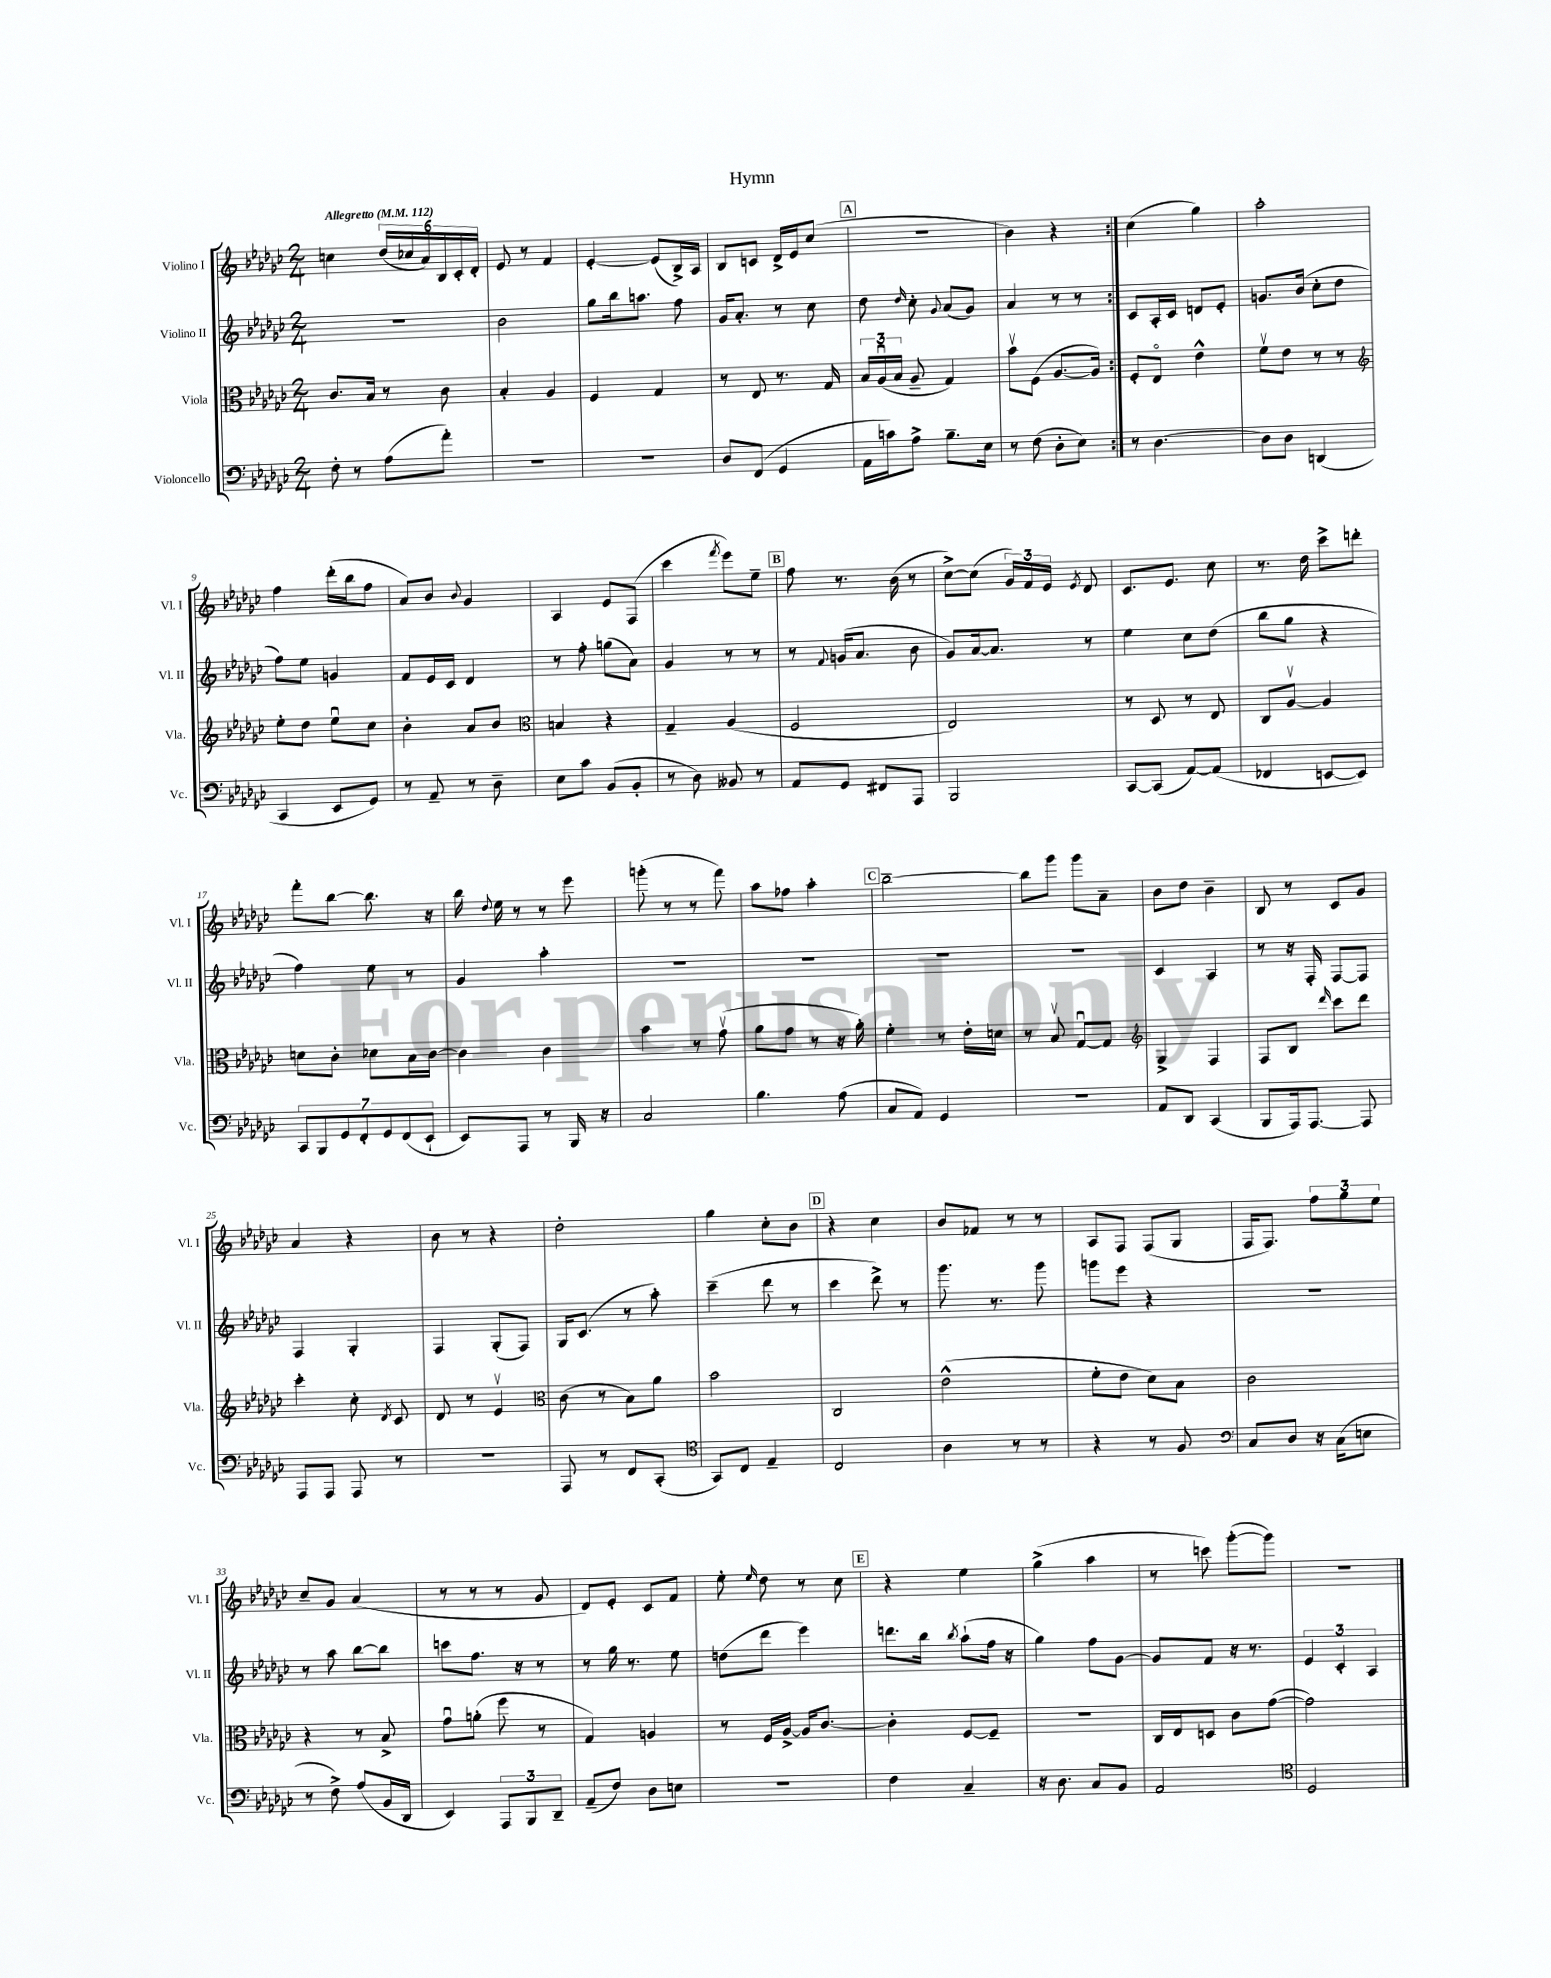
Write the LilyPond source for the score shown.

\header { title = "Hymn" }
<<
\new StaffGroup <<
\new Staff = "s0" \with { instrumentName = "Violino I" shortInstrumentName = "Vl. I" } {
    \clef treble \key ges \major \numericTimeSignature \time 2/4 \tempo "Allegretto" 4 = 112
    \autoBeamOff \repeat volta 2 { c''4 \tuplet 6/4 { des''16[( ces''16 aes'16) bes16 ces'16-. des'16]-. } |
    ees'8 r8 f'4 |
    ees'4~-. ees'8[( bes16->) aes16] |
    bes8[ c'8] des'16[-> ees'16 ces''8]( |
    \mark \markup { \box "A" } R2 |
    bes'4) r4 | }
    ces''4( ges''4) |
    aes''2-. |
    f''4 des'''16[-.( bes''16 f''8] |
    aes'8[) bes'8] \appoggiatura { bes'8 } ges'4 |
    aes4 ees'8[ f8]( |
    ces'''4 \acciaccatura { f'''8 } ees'''8[) ees''8]-- |
    \mark \markup { \box "B" } f''8 r8. bes'16( r8 |
    ces''8[~->) ces''8]( \tuplet 3/2 { ges'16[) f'16 ees'16] } \acciaccatura { ees'8 } des'8 |
    ces'8.[ ees'8.] ces''8 |
    r8. des''16 ces'''8[-> d'''8]-. |
    f'''8[-. bes''8]~ bes''8. r16 |
    bes''16 \appoggiatura { des''8 } ees''16 r8 r8 ees'''8 |
    g'''8-.( r8 r8 f'''8) |
    aes''8[ fes''8] aes''4-. |
    \mark \markup { \box "C" } bes''2~-- |
    bes''8[ ges'''8] ges'''8[ aes'8]-- |
    bes'8[ des''8] bes'4-- |
    bes8 r8 ces'8[ ges'8] |
    aes'4 r4 |
    bes'8 r8 r4 |
    des''2-. |
    ges''4 ces''8[-. bes'8] |
    \mark \markup { \box "D" } r4 ces''4 |
    bes'8[ fes'8] r8 r8 |
    aes8[ f8] f8[( ges8] |
    f16[ f8.]) \tuplet 3/2 { f''8[ ges''8 ees''8] } |
    ces''8[-- ges'8] aes'4( |
    r8 r8 r8 ges'8 |
    des'8[) ees'8]-. ces'8[ f'8] |
    ees''8-. \grace { ees''16 } des''8 r8 ces''8 |
    \mark \markup { \box "E" } r4 ees''4 |
    ges''4->( aes''4 |
    r8 c'''8) ges'''8[~-.( ges'''8]) |
    r2 \bar "|." |
}
\new Staff = "s1" \with { instrumentName = "Violino II" shortInstrumentName = "Vl. II" } {
    \clef treble \key ges \major \numericTimeSignature \time 2/4
    \autoBeamOff \repeat volta 2 { r2 |
    bes'2 |
    ges''8[ bes''16 a''8.] f''8 |
    ges'16[ aes'8.]-. r8 ces''8 |
    \mark \markup { \box "A" } des''8 \grace { des''16 } ces''8-. \appoggiatura { ges'8 } aes'8[( ges'8]) |
    aes'4 r8 r8 | }
    ces'8[ aes16-. ces'16] d'8[ ees'8]-. |
    g'8.[ bes'16]( ces''8[-. des''8] |
    f''8[) ees''8] g'4 |
    f'8[ ees'16 ces'16] des'4 |
    r8 f''8-. g''8[( aes'8]) |
    ges'4 r8 r8 |
    \mark \markup { \box "B" } r8 \appoggiatura { f'8 } g'16[( aes'8.] bes'8 |
    ges'8[) aes'16~ aes'8.] r8 |
    ees''4 ces''8[ des''8]( |
    bes''8[ ges''8] r4 |
    f''4) ees''8 r8 |
    ges'4 aes''4-. |
    R2 |
    R2 |
    \mark \markup { \box "C" } R2 |
    R2 |
    ces'4 aes4 |
    r8 r16 f16-. f8[~ f8] |
    f4 ges4-. |
    f4 ges8[-.( f8]) |
    ges16[ ces'8.]( r8 aes''8-.) |
    ces'''4--( des'''8 r8 |
    \mark \markup { \box "D" } ces'''4 des'''8->) r8 |
    ges'''8. r8. ges'''8 |
    g'''8[ ees'''8] r4 |
    R2 |
    r8 aes''8 bes''8[~ bes''8] |
    c'''8[ f''8.] r16 r8 |
    r8 ges''16 r8. ees''8 |
    d''8[( des'''8] ees'''4) |
    \mark \markup { \box "E" } d'''8.[ bes''16] \acciaccatura { bes''8 } aes''8[-!( f''16] r16 |
    ges''4) f''8[ ges'8]~ |
    ges'8[ f'8] r16 r8. |
    \tuplet 3/2 { ees'4 ces'4-. aes4 } \bar "|." |
}
\new Staff = "s2" \with { instrumentName = "Viola" shortInstrumentName = "Vla." } {
    \clef alto \key ges \major \numericTimeSignature \time 2/4
    \autoBeamOff \repeat volta 2 { ces'8.[ bes16] r8 ces'8 |
    bes4-. aes4 |
    f4 ges4 |
    r8 ees8 r8. ges16 |
    \mark \markup { \box "A" } \tuplet 3/2 { bes16[ aes16\downbow( bes16] } aes8-- ges4) |
    bes'8[\upbow f8]( aes8.[~ aes16]) | }
    f8[-. ees8]\flageolet ees'4-^ |
    f'8[\upbow ees'8] r8 r8 |
    \clef treble ees''8[-. des''8] ees''8[\downbow ces''8] |
    bes'4-. aes'8[ bes'8] |
    \clef alto b4 r4 |
    ges4-- aes4( |
    \mark \markup { \box "B" } f2 |
    ees2) |
    r8 des8 r8 ees8 |
    ces8[ aes8]~\upbow aes4 |
    d'8[ ces'8]-. des'8[ bes16 ces'16]~ |
    ces'4 ces'4 |
    bes'4 r8 ges'8\upbow( |
    aes'8[ ges'8] r8 r16 aes'16-.) |
    \mark \markup { \box "C" } f'4-. r8 ees'16[-. d'16] |
    r8 bes8\upbow ges8[~\downbow ges8] |
    \clef treble ges4-> f4 |
    f8[ bes8] \grace { des'''16 } ces'''8[ des'''8] |
    ces'''4-. ces''8-. \acciaccatura { des'8 } ces'8 |
    des'8 r8 ees'4\upbow |
    \clef alto ces'8( r8 bes8[) aes'8] |
    bes'2 |
    \mark \markup { \box "D" } ces2 |
    ees'2-^( |
    f'8[-. ees'8] des'8[) bes8] |
    ces'2 |
    r4 r8 bes8-> |
    ges'8[\downbow a'8]-.( f''8 r8 |
    ges4) a4 |
    r8 f16[ aes16]~-> aes16[ ces'8.]~ |
    \mark \markup { \box "E" } ces'4-. f8[~ f8]-- |
    r2 |
    ces16[ ees16 d8] ces'8[ ges'8]~( |
    ges'2) \bar "|." |
}
\new Staff = "s3" \with { instrumentName = "Violoncello" shortInstrumentName = "Vc." } {
    \clef bass \key ges \major \numericTimeSignature \time 2/4
    \autoBeamOff \repeat volta 2 { f8-. r8 aes8[( aes'8]-.) |
    R2 |
    R2 |
    des8[ f,8]( ges,4 |
    \mark \markup { \box "A" } aes,16[ c'16) aes8]-> bes8.[-- ees16] |
    r8 f8( des8[-. ees8]) | }
    r8 des4.~ |
    des8[ des8] d,4( |
    ces,4 ees,8[ ges,8]) |
    r8 aes,8-- r8 des8-- |
    ees8[ ces'8] bes,8[( bes,8]-. |
    r8 des8) beses,8 r8 |
    \mark \markup { \box "B" } aes,8[ ges,8] fis,8[ aes,,8] |
    bes,,2 |
    ces,8[~ ces,8]( aes,8[~) aes,8]( |
    fes,4 e,8[~ e,8]) |
    \tuplet 7/4 { ces,8[ bes,,8 ges,8 f,8-. ges,8 f,8( ees,8]-! } |
    ees,8[) aes,,8] r8 bes,,16 r16 |
    ces2 |
    bes4. aes8( |
    \mark \markup { \box "C" } ces8[ aes,8]) ges,4 |
    r2 |
    aes,8[ des,8] ces,4( |
    bes,,8[ aes,,16) aes,,8.]~ aes,,8 |
    aes,,8[ aes,,8] aes,,8 r8 |
    R2 |
    aes,,8 r8 f,8[ ces,8]-.( |
    \clef tenor ges,8[) ces8] ees4-- |
    \mark \markup { \box "D" } ces2 |
    aes4 r8 r8 |
    r4 r8 f8 |
    \clef bass ces8[ des8] r16 ces16[( e8] |
    r8 f8->) aes8[( bes,16 des,16] |
    ees,4) \tuplet 3/2 { aes,,8[ bes,,8 des,8]-- } |
    aes,8[--( f8]) des8[ e8] |
    R2 |
    \mark \markup { \box "E" } f4 ces4-- |
    r16 des8. ces8[ bes,8] |
    aes,2 |
    \clef tenor des2 \bar "|." |
}
>>
>>
